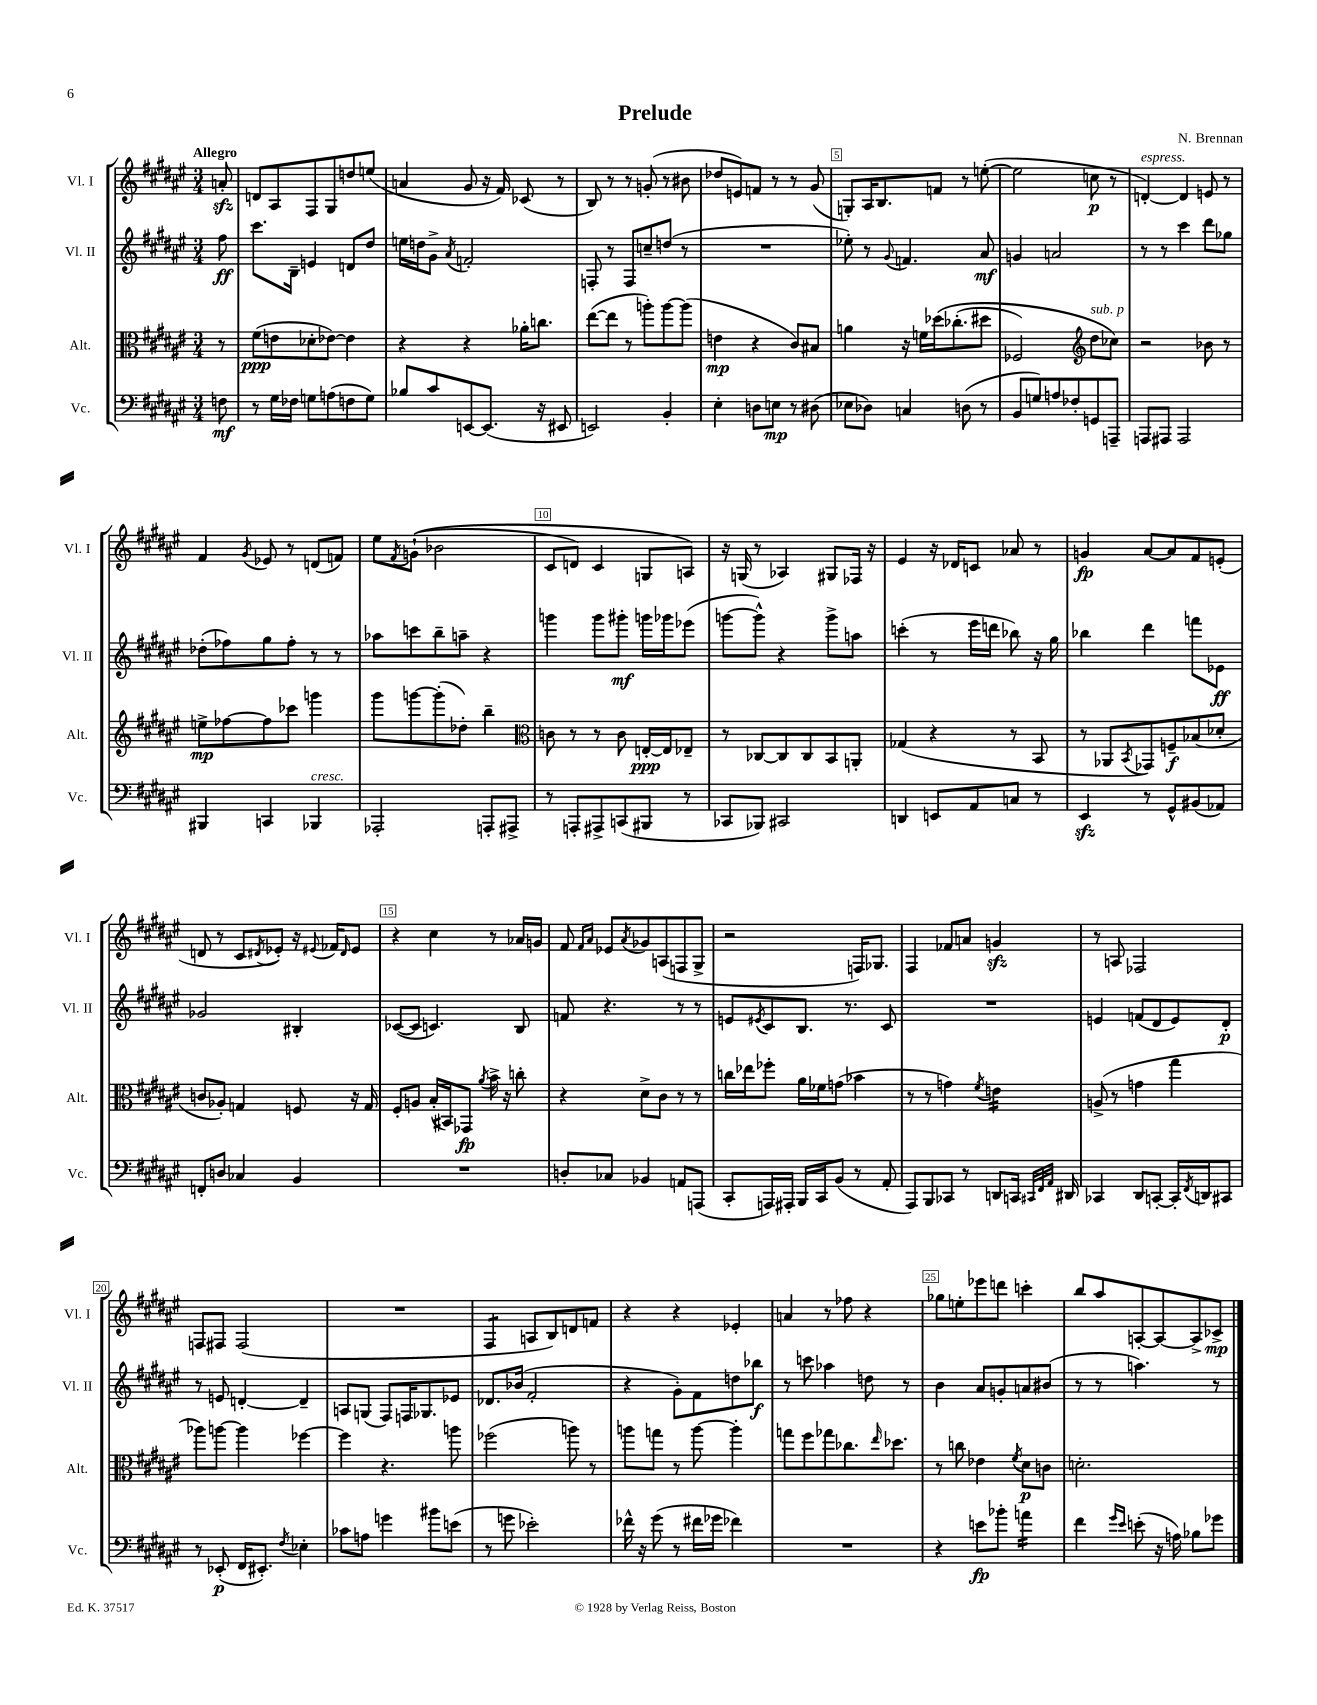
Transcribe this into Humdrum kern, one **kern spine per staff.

**kern	**dynam	**kern	**dynam	**kern	**dynam	**kern	**dynam
*part4	*part4	*part3	*part3	*part2	*part2	*part1	*part1
*staff4	*staff4	*staff3	*staff3	*staff2	*staff2	*staff1	*staff1
*I"Vc.	*	*I"Alt.	*	*I"Vl. II	*	*I"Vl. I	*
*I'Vc.	*	*I'Alt.	*	*I'Vl. II	*	*I'Vl. I	*
*clefF4	*	*clefC3	*	*clefG2	*	*clefG2	*
*k[f#c#g#d#a#e#]	*	*k[f#c#g#d#a#e#]	*	*k[f#c#g#d#a#e#]	*	*k[f#c#g#d#a#e#]	*
*M3/4	*	*M3/4	*	*M3/4	*	*M3/4	*
=	=	=	=	=	=	=	=
!	!	!	!	!	!	!LO:TX:a:B:t=Allegro	!
8Fn\	mf	8r	.	8ff#\	ff	8anzz'/	.
=1	=1	=1	=1	=1	=1	=1	=1
8r	.	(8f#\L	ppp	8.ccc#\L	.	8dn/L	.
16G#\LL	.	8en\	.	.	.	8A#/	.
16F-X\JJ	.	.	.	16B~\Jk	.	.	.
8Gn\L	.	8d-X'\	.	4en/	.	8F#/	.
(8An\	.	[8e-X\J)	.	.	.	8G#/	.
8Fn\	.	4e-\]	.	8dn/L	.	8ddn/	.
8G\J)	.	.	.	8dd#/J	.	(8een/J	.
=2	=2	=2	=2	=2	=2	=2	=2
8B-X/L	.	4r	.	16een\LL	.	4an/	.
.	.	.	.	16ddn\J	.	.	.
8c#/	.	.	.	8g#^\J	.	.	.
.	.	.	.	8qa#/	.	.	.
[8EEn/	.	4r	.	2fn'/	.	8g#/	.
(8.EE/J]	.	.	.	.	.	16r	.
.	.	.	.	.	.	16f#/)	.
.	.	16a-X'\KL	.	.	.	(8c-X/	.
16r	.	8.ccn\J	.	.	.	.	.
8EE#X/	.	.	.	.	.	8r	.
=3	=3	=3	=3	=3	=3	=3	=3
2EEn/)	.	([8ee#\L	.	8Fn'/	.	8B/)	.
.	.	8ee#\J]	.	8r	.	8r	.
.	.	8r	.	8F/L	.	8r	.
.	.	8aan'\L)	.	8ccn~/	.	(8gn'/	.
4BB'/	.	[8aa\	.	(8ddn/J	.	8r	.
.	.	(8aa\J]	.	8r	.	8b#X\	.
=4	=4	=4	=4	=4	=4	=4	=4
4E#'\	.	4en\	mp	2.r	.	8dd-X/L	.
.	.	.	.	.	.	8en/)	.
8Dn\L	.	4r	.	.	.	8fn/J	.
8En\J	mp	.	.	.	.	8r	.
8r	.	8c#/L)	.	.	.	8r	.
(8D#X\	.	8B#X/J	.	.	.	(8g#/	.
=5	=5	=5	=5	=5	=5	=5	=5
8E-X\L	.	4an\	.	8ee-X'\)	.	8Gn'/L)	.
8D-X\J)	.	.	.	8r	.	16A#/K	.
.	.	.	.	.	.	8.B/	.
.	.	.	.	8qqg#/	.	.	.
4Cn/	.	16r	.	4.fn/	.	.	.
.	.	16fn\LL	.	.	.	.	.
.	.	(16dd-X\J	.	.	.	8fn/J	.
.	.	(8.cc-X'\	.	.	.	.	.
(8Dn\	.	.	.	.	.	8r	.
8r	.	8dd#X\J	.	8a#/	mf	([8een'\	.
=6	=6	=6	=6	=6	=6	=6	=6
8BB/L	.	2F-X/)	.	4gn/	.	2ee\]	.
8Gn/)	.	.	.	.	.	.	.
8An/	.	.	.	2an/	.	.	.
8F-X'/	.	.	.	.	.	.	.
*	*	*clefG2	*	*	*	*	*
!	!	!LO:TX:a:i:t=sub. p	!	!	!	!	!
8GGn/	.	8dd#\L	.	.	.	8ccn\	p
8AAAn~/J	.	8cc-X\J)	.	.	.	8r	.
=7	=7	=7	=7	=7	=7	=7	=7
!	!	!	!	!	!	!LO:TX:a:i:t=espress.	!
8AAAn/L	.	2r	.	8r	.	[4dn'/)	.
8AAA#X/J	.	.	.	8r	.	.	.
2AAA#/	.	.	.	4ccc#\	.	4d/]	.
.	.	8b-X\	.	8ddd#\L	.	8en/	.
.	.	8r	.	8gg-X\J	.	8r	.
!!LO:LB:g=z
=8	=8	=8	=8	=8	=8	=8	=8
4BBB#X/	.	8een^\L	mp	(8dd-X'\L	.	4f#/	.
.	.	[8ff-X\	.	8ff-X\)	.	.	.
.	.	.	.	.	.	8qg#/	.
4CCn/	.	8ff-\]	.	8gg#\	.	8e-X/	.
.	.	8ccc-X\J	.	8ff-'\J	.	8r	.
!LO:TX:a:i:t=cresc.	!	!	!	!	!	!	!
4BBB-X/	.	4gggn\	.	8r	.	(8dn/L	.
.	.	.	.	8r	.	8fn/J)	.
=9	=9	=9	=9	=9	=9	=9	=9
2AAA-X'/	.	8ggg#\L	.	8aa-X\L	.	8ee#\L	.
.	.	.	.	.	.	8qf#/	.
.	.	[8gggn\	.	8cccn\	.	((8gn`\J	.
.	.	(8ggg'\]	.	8bb~\	.	2b-X\	.
.	.	8dd-X'\J)	.	8aan~\J	.	.	.
8AAAn'/L	.	4bb~\	.	4r	.	.	.
8AAA#X^/J	.	.	.	.	.	.	.
=10	=10	=10	=10	=10	=10	=10	=10
*	*	*clefC3	*	*	*	*	*
8r	.	8cn\	.	4gggn\	.	8c#/L	.
8AAAn'/L	.	8r	.	.	.	8dn/J)	.
8AAA#X^/	.	8r	.	8ggg\L	.	4c#/	.
(8CCn/	.	8c\	.	8ggg#X'\J	mf	.	.
8BBB#X/J	.	[16En'/LL	ppp	16gggn\LL	.	8Gn/L	.
.	.	16E/J]	.	16ggg-X\J	.	.	.
8r	.	8E-X~/J	.	(8eee-X\J	.	8An/J)	.
=11	=11	=11	=11	=11	=11	=11	=11
8CC-X/L	.	8r	.	[8gggn\L	.	16r	.
.	.	.	.	.	.	(16Gn/	.
8BBB-X/J)	.	[8C-X/L	.	8ggg^^\J])	.	8r	.
2CC#X/	.	8C-/]	.	4r	.	4A-X/)	.
.	.	8C-/	.	.	.	.	.
.	.	8BB/	.	8ggg^\L	.	8G#X/L	.
.	.	8AAn'/J	.	8aan\J	.	16F-X/Jk	.
.	.	.	.	.	.	16r	.
=12	=12	=12	=12	=12	=12	=12	=12
4DDn/	.	(4G-X/	.	(4cccn'\	.	4e#/	.
8EEn/L	.	4r	.	8r	.	16r	.
.	.	.	.	.	.	16d-X/KL	.
8AA#/	.	.	.	16eee#\LL	.	8cn/J	.
.	.	.	.	16dddn\JJ	.	.	.
8Cn/J	.	8r	.	8bb-X\)	.	8a-X/	.
8r	.	8BB/	.	16r	.	8r	.
.	.	.	.	16gg#\	.	.	.
=13	=13	=13	=13	=13	=13	=13	=13
4EE#zz/	.	8r	.	4bb-X\	.	4gn/	fp
.	.	8AA-X/L	.	.	.	.	.
.	.	8qBB/	.	.	.	.	.
8r	.	8GG-X/)	.	4ddd#\	.	[8a#/L	.
8GG#^^/L	.	8Fn~/	f	.	.	8a#/]	.
(8BB#X/	.	(8B-X/	.	8fffn\L	.	8f#/	.
8AA-X/J)	.	8d-X'/J	.	8e-X\J	ff	(8en'/J	.
!!LO:LB:g=z
=14	=14	=14	=14	=14	=14	=14	=14
8FFn'/L	.	8cn/L	.	2g-X/	.	8dn/	.
8Dn/J	.	8A-X'/J)	.	.	.	8r	.
4C-X/	.	4Gn/	.	.	.	8c#/L	.
.	.	.	.	.	.	8qd#X/	.
.	.	.	.	.	.	8e-X'/J)	.
4BB/	.	8Fn/	.	4B#X'/	.	16r	.
.	.	.	.	.	.	8qqe#X/	.
.	.	.	.	.	.	16f-X/KL	.
.	.	.	.	.	.	16qqd#/	.
.	.	16r	.	.	.	8e#/J	.
.	.	16G/	.	.	.	.	.
=15	=15	=15	=15	=15	=15	=15	=15
2.r	.	8F#'/L	.	([8c-X/L	.	4r	.
.	.	8An/J	.	8c-/J]	.	.	.
.	.	(16B'/LL	.	4.cn/)	.	4cc#\	.
.	.	16BB#X/J)	.	.	.	.	.
.	.	8GG-X/J	fp	.	.	.	.
.	.	8qa#/	.	.	.	.	.
.	.	16b^\	.	.	.	8r	.
.	.	16r	.	.	.	.	.
.	.	8ccn'\	.	8B/	.	16a-X/LL	.
.	.	.	.	.	.	16gn/JJ	.
=16	=16	=16	=16	=16	=16	=16	=16
8Dn'/L	.	4r	.	8fn/	.	8f#/	.
.	.	.	.	.	.	16qqf#/LL	.
.	.	.	.	.	.	16qqa#/JJ	.
8C-X/J	.	.	.	4.r	.	8e-X/L	.
.	.	.	.	.	.	8qa#/	.
4BB-X/	.	8d#^\L	.	.	.	8g-X/	.
.	.	8c#\J	.	.	.	(8An/	.
8AAn/L	.	8r	.	8r	.	8Fn/	.
(8AAAn/J	.	8r	.	8r	.	8G#^/J	.
=17	=17	=17	=17	=17	=17	=17	=17
8CC#'/L	.	16ccn\LL	.	8en/L	.	2r	.
.	.	16ee-X\J	.	.	.	.	.
.	.	.	.	8qe#X/	.	.	.
16AAAn/L)	.	8ff-X'\J	.	8c#/	.	.	.
16AAA#X'/JJ	.	.	.	.	.	.	.
16BBB/LL	.	16a#\LL	.	8.B/J	.	.	.
16CC#/J	.	16f-X\J	.	.	.	.	.
(8BB/J	.	(8gn\J	.	.	.	.	.
.	.	.	.	8.r	.	.	.
8r	.	4b-X\	.	.	.	16Fn/KL)	.
.	.	.	.	.	.	8.G-X/J	.
8AA#'/	.	.	.	8c#/	.	.	.
=18	=18	=18	=18	=18	=18	=18	=18
8AAA#/L)	.	8r	.	2.r	.	4F#/	.
8BBB/	.	8r	.	.	.	.	.
8CC-X/J	.	4gn\)	.	.	.	8f-X/L	.
8r	.	.	.	.	.	8an/J	.
.	.	8qf#/	.	.	.	.	.
*	*	*tremolo	*	*	*	*	*
8DDn/L	.	16en\LL	.	.	.	4gnzz/	.
.	.	16en\	.	.	.	.	.
16CCn/Jk	.	16en\	.	.	.	.	.
32qqCC#X/LLL	.	.	.	.	.	.	.
32qqFF#/	.	.	.	.	.	.	.
32qqAA#/JJJ	.	.	.	.	.	.	.
16DD#X/	.	16en\JJ	.	.	.	.	.
*	*	*Xtremolo	*	*	*	*	*
=19	=19	=19	=19	=19	=19	=19	=19
4CC-X/	.	(8An^/	.	4en/	.	8r	.
.	.	8r	.	.	.	8An/	.
8DD#/L	.	4gn\	.	(8fn/L	.	2F-X/	.
[8CCn'/J	.	.	.	8d#/	.	.	.
16CC'/LL]	.	4gg#\	.	8e/)	.	.	.
8qFF#/	.	.	.	.	.	.	.
16DDn/J	.	.	.	.	.	.	.
8CC#X/J	.	.	.	8d#'/J	p	.	.
!!LO:LB:g=z
=20	=20	=20	=20	=20	=20	=20	=20
8r	.	8aa-X\L)	.	8r	.	8Fn/L	.
(8EE-X'/	p	[8aan\J	.	8en/	.	8F#X/J	.
16FF#/KL	.	4aa\]	.	[4dn'/	.	(2F#/	.
8.EE#X'/J)	.	.	.	.	.	.	.
8qF#/	.	.	.	.	.	.	.
4E-X'\	.	[4ff-X\	.	4d~/]	.	.	.
=21	=21	=21	=21	=21	=21	=21	=21
8c-X\L	.	4ff-\]	.	8An/L	.	2.r	.
8An\J	.	.	.	(8Gn/J	.	.	.
4gn\	.	4.r	.	8F#/L)	.	.	.
.	.	.	.	16Fn/K	.	.	.
.	.	.	.	8.G-X/	.	.	.
8b#X\L	.	.	.	.	.	.	.
(8en\J	.	8aan\	.	8e-X/J	.	.	.
=22	=22	=22	=22	=22	=22	=22	=22
*	*	*	*	*	*	*tremolo	*
8r	.	(2ff-X\	.	8.d-X/L	.	8F#/L	.
8gn\	.	.	.	.	.	8F#/J	.
*	*	*	*	*	*	*Xtremolo	*
.	.	.	.	(16b-X/Jk	.	.	.
2e-X'\)	.	.	.	2f#'/	.	8An/L	.
.	.	.	.	.	.	8B/)	.
.	.	8aan\)	.	.	.	8dn/	.
.	.	8r	.	.	.	8fn/J	.
=23	=23	=23	=23	=23	=23	=23	=23
16f-X^^\	.	8aan\L	.	4r	.	4r	.
16r	.	.	.	.	.	.	.
(8g#\	.	8ggn\J	.	.	.	.	.
8r	.	8r	.	8g#'\L)	.	4r	.
16f#X\LL	.	[8aa\	.	8f#\	.	.	.
16g-X\JJ	.	.	.	.	.	.	.
4f-X\)	.	4aa'\]	.	8ddn\	.	4e-X'/	.
.	.	.	.	8bb-X\J	f	.	.
=24	=24	=24	=24	=24	=24	=24	=24
2.r	.	8ggn\L	.	8r	.	4an/	.
.	.	8ff#\	.	8cccn\	.	.	.
.	.	8gg-X\	.	4aa-X\	.	8r	.
.	.	8.cc-X\	.	.	.	8ff-X\	.
.	.	.	.	8ddn\	.	4r	.
.	.	16qqee#/	.	.	.	.	.
.	.	8.dd-X\J	.	.	.	.	.
.	.	.	.	8r	.	.	.
=25	=25	=25	=25	=25	=25	=25	=25
4r	.	8r	.	4b\	.	8gg-X\L	.
.	.	8ccn\	.	.	.	8een'\	.
8en\L	fp	4e-X\	.	8a#/L	.	8eee-X\	.
8b-X'\J	.	.	.	8gn'/	.	8dddn\J	.
.	.	8qf#/	.	.	.	.	.
*tremolo	*	*	*	*	*	*	*
16an\LL	.	8d#\L	p	8an/	.	4cccn'\	.
16an\	.	.	.	.	.	.	.
16an\	.	8cn\J	.	(8b#X/J	.	.	.
16an\JJ	.	.	.	.	.	.	.
*Xtremolo	*	*	*	*	*	*	*
=26	=26	=26	=26	=26	=26	=26	=26
4f#\	.	2.dn'\	.	8r	.	8bb/L	.
.	.	.	.	8r	.	8aa#/	.
16qqg#/LL	.	.	.	.	.	.	.
16qqe#/JJ	.	.	.	.	.	.	.
(8en'\	.	.	.	4.aan\)	.	[8An'/	.
16r	.	.	.	.	.	8A/_	.
16An\)	.	.	.	.	.	.	.
8B-X\L	.	.	.	.	.	8A^/]	.
8g-X\J	.	.	.	8r	.	8c-X^/J	mp
==	==	==	==	==	==	==	==
*-	*-	*-	*-	*-	*-	*-	*-
